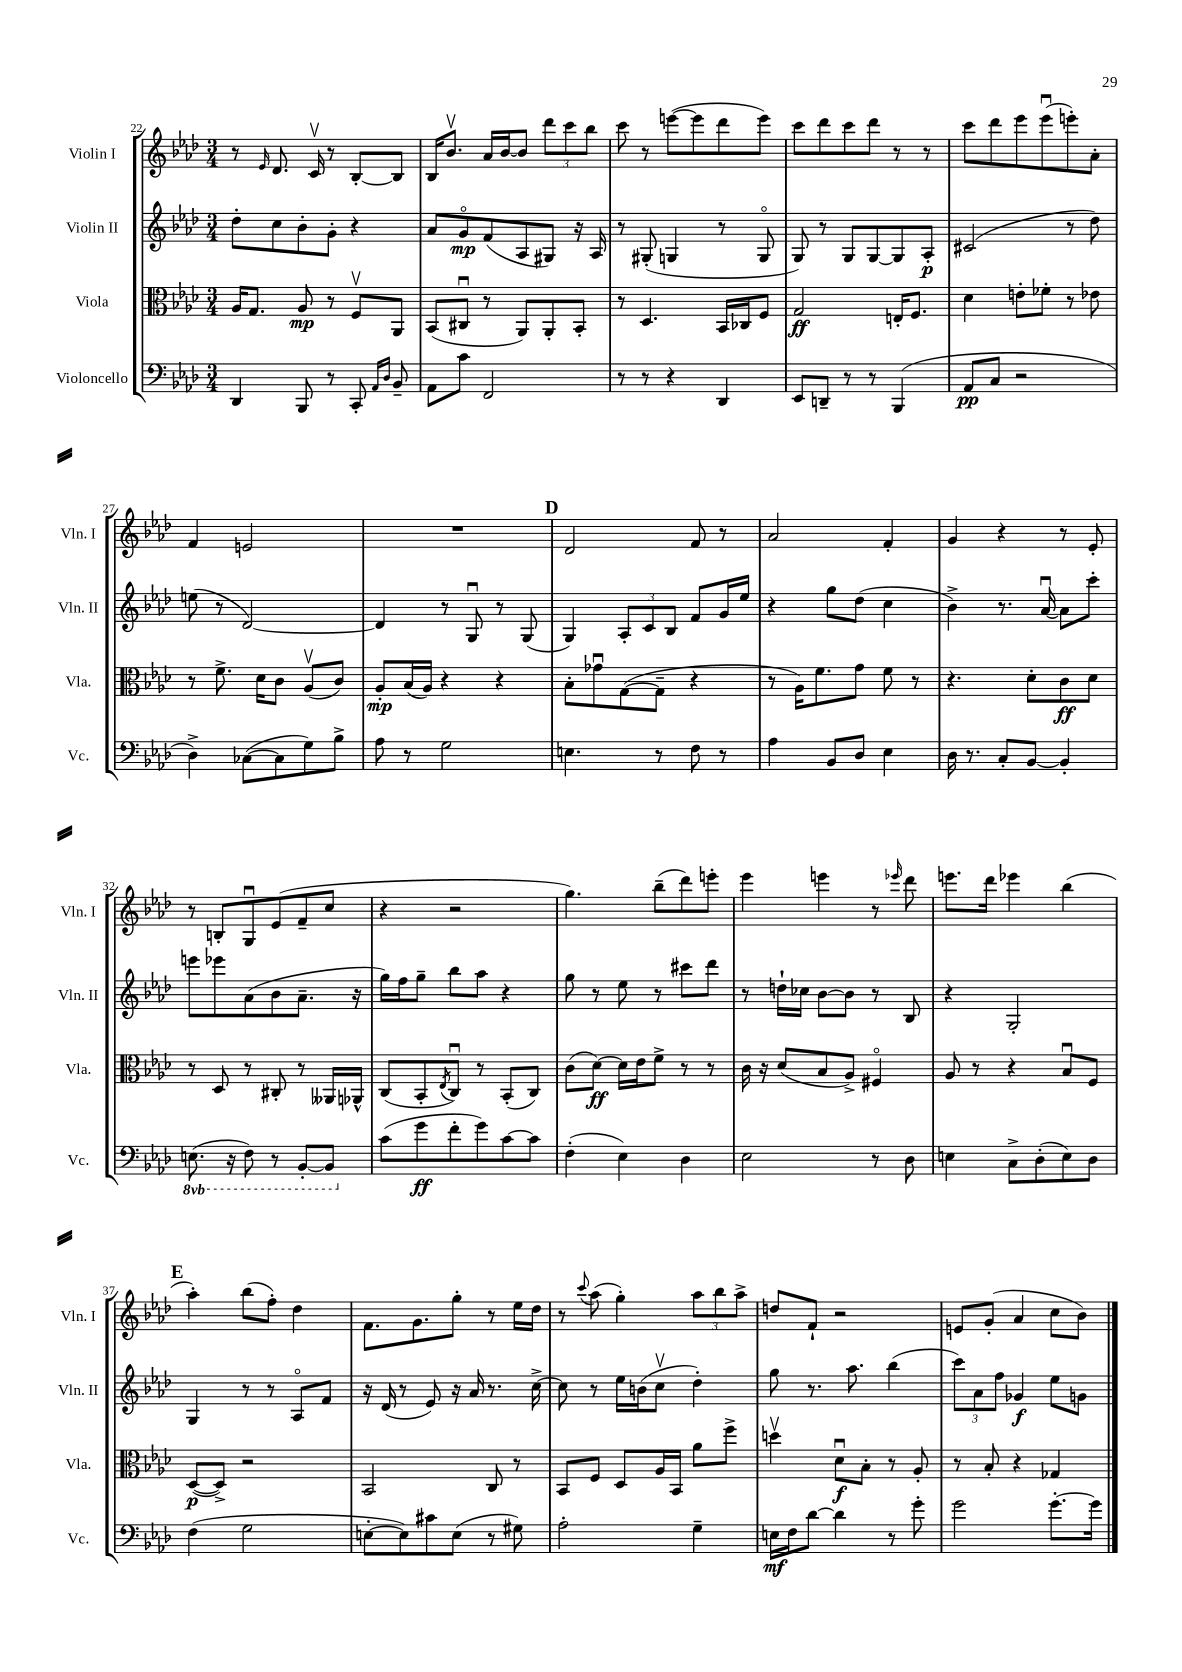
<<
\new StaffGroup <<
\new Staff = "s0" \with { instrumentName = "Violin I" shortInstrumentName = "Vln. I" } {
    \clef treble \key aes \major \numericTimeSignature \time 3/4
    r8 \grace { ees'16 } des'8. c'16\upbow r8 bes8~-. bes8 |
    bes16 bes'8.\upbow aes'16 bes'16~ bes'8 \tuplet 3/2 { des'''8 c'''8 bes''8 } |
    c'''8 r8 e'''8~( e'''8 des'''8 e'''8) |
    c'''8 des'''8 c'''8 des'''8 r8 r8 |
    c'''8 des'''8 ees'''8 ees'''8\downbow( e'''8-.) aes'8-. |
    f'4 e'2 |
    R2. |
    \mark \markup { \bold "D" } des'2 f'8 r8 |
    aes'2 f'4-. |
    g'4 r4 r8 ees'8-. |
    r8 b8-. g8\downbow ees'8( f'8-- c''8 |
    r4 r2 |
    g''4.) bes''8--( des'''8) e'''8-. |
    ees'''4 e'''4 r8 \grace { ees'''16 } des'''8 |
    e'''8. des'''16 ees'''4 bes''4( |
    \mark \markup { \bold "E" } aes''4-.) bes''8( f''8-.) des''4 |
    f'8. g'8. g''8-. r8 ees''16 des''16 |
    r8 \appoggiatura { c'''8 } aes''8( g''4-.) \tuplet 3/2 { aes''8 bes''8 aes''8-> } |
    d''8 f'8-! r2 |
    e'8 g'8-.( aes'4 c''8 bes'8) \bar "|." |
}
\new Staff = "s1" \with { instrumentName = "Violin II" shortInstrumentName = "Vln. II" } {
    \clef treble \key aes \major \numericTimeSignature \time 3/4
    des''8-. c''8 bes'8-. g'8-. r4 |
    aes'8 g'8\flageolet\mp f'8( aes8 gis8) r16 aes16 |
    r8 gis8-.( g4 r8 g8\flageolet |
    g8) r8 g8 g8~ g8 aes8-.\p |
    cis'2( r8 des''8) |
    e''8( r8 des'2~) |
    des'4 r8 g8\downbow r8 g8( |
    \mark \markup { \bold "D" } g4) \tuplet 3/2 { aes8-. c'8 bes8 } f'8 g'16 ees''16 |
    r4 g''8 des''8( c''4 |
    bes'4->) r8. aes'16~\downbow aes'8 c'''8-. |
    e'''8 ees'''8 aes'8( bes'8 aes'8.-- r16 |
    g''16) f''16 g''8-- bes''8 aes''8 r4 |
    g''8 r8 ees''8 r8 cis'''8 des'''8 |
    r8 d''16-! ces''16 bes'8~ bes'8 r8 bes8 |
    r4 g2-. |
    \mark \markup { \bold "E" } g4 r8 r8 aes8\flageolet f'8 |
    r16 des'16( r8 ees'8) r16 aes'16 r8. c''16~-> |
    c''8 r8 ees''16 b'16( c''8\upbow des''4-.) |
    g''8 r8. aes''8. bes''4( |
    \tuplet 3/2 { c'''8) aes'8 f''8 } ges'4\f ees''8 g'8 \bar "|." |
}
\new Staff = "s2" \with { instrumentName = "Viola" shortInstrumentName = "Vla." } {
    \clef alto \key aes \major \numericTimeSignature \time 3/4
    aes16 g8. aes8\mp r8 f8\upbow aes,8 |
    bes,8( cis8\downbow r8 aes,8) aes,8-. bes,8-. |
    r8 des4. bes,16 ces16 f8 |
    g2\ff e16-. f8. |
    des'4 e'8-. fes'8-. r8 ees'8 |
    r8 f'8.-> des'16 c'8 aes8\upbow( c'8) |
    aes8-.\mp bes16( aes16) r4 r4 |
    \mark \markup { \bold "D" } bes8-. ges'8\downbow g8~( g8-- r4 |
    r8 aes16) f'8. g'8 f'8 r8 |
    r4. des'8-. c'8\ff des'8 |
    r8 des8 r8 cis8-. r8 aeses,16 aes,16-^ |
    c8( bes,8-. \acciaccatura { ees8 } c8\downbow) r8 bes,8-.( c8) |
    c'8( des'8~\ff) des'16 ees'16 f'8-> r8 r8 |
    c'16 r16 des'8( bes8 aes8->) fis4\flageolet |
    aes8 r8 r4 bes8\downbow f8 |
    \mark \markup { \bold "E" } des8~\p( des8->) r2 |
    bes,2 c8 r8 |
    bes,8 f8 des8 aes16 bes,16 aes'8 f''8-> |
    d''4\upbow des'8\downbow\f bes8-. r8 aes8-. |
    r8 bes8-. r4 ges4 \bar "|." |
}
\new Staff = "s3" \with { instrumentName = "Violoncello" shortInstrumentName = "Vc." } {
    \clef bass \key aes \major \numericTimeSignature \time 3/4 \set Staff.ottavationMarkups = #ottavation-simple-ordinals
    des,4 bes,,8 r8 c,8-. \grace { aes,16 des16 } bes,8-- |
    aes,8 c'8 f,2 |
    r8 r8 r4 des,4 |
    ees,8 d,8-- r8 r8 bes,,4( |
    aes,8\pp c8 r2 |
    des4->) ces8~( ces8 g8) bes8-> |
    aes8 r8 g2 |
    \mark \markup { \bold "D" } e4. r8 f8 r8 |
    aes4 bes,8 des8 ees4 |
    des16 r8. c8-. bes,8~ bes,4-. |
    \ottava #-1 e,8.( r16 f,8) r8 bes,,8~-. bes,,8 \ottava #0 |
    c'8( g'8\ff f'8-. g'8) c'8~ c'8 |
    f4-.( ees4) des4 |
    ees2 r8 des8 |
    e4 c8-> des8-.( e8) des8 |
    \mark \markup { \bold "E" } f4( g2 |
    e8~-. e8) cis'8 e8( r8 gis8) |
    aes2-. g4-- |
    e16\mf f16 des'8~ des'4 r8 g'8-. |
    g'2 g'8.~-. g'16 \bar "|." |
}
>>
>>
\layout { \context { \Score currentBarNumber = #22 } }
